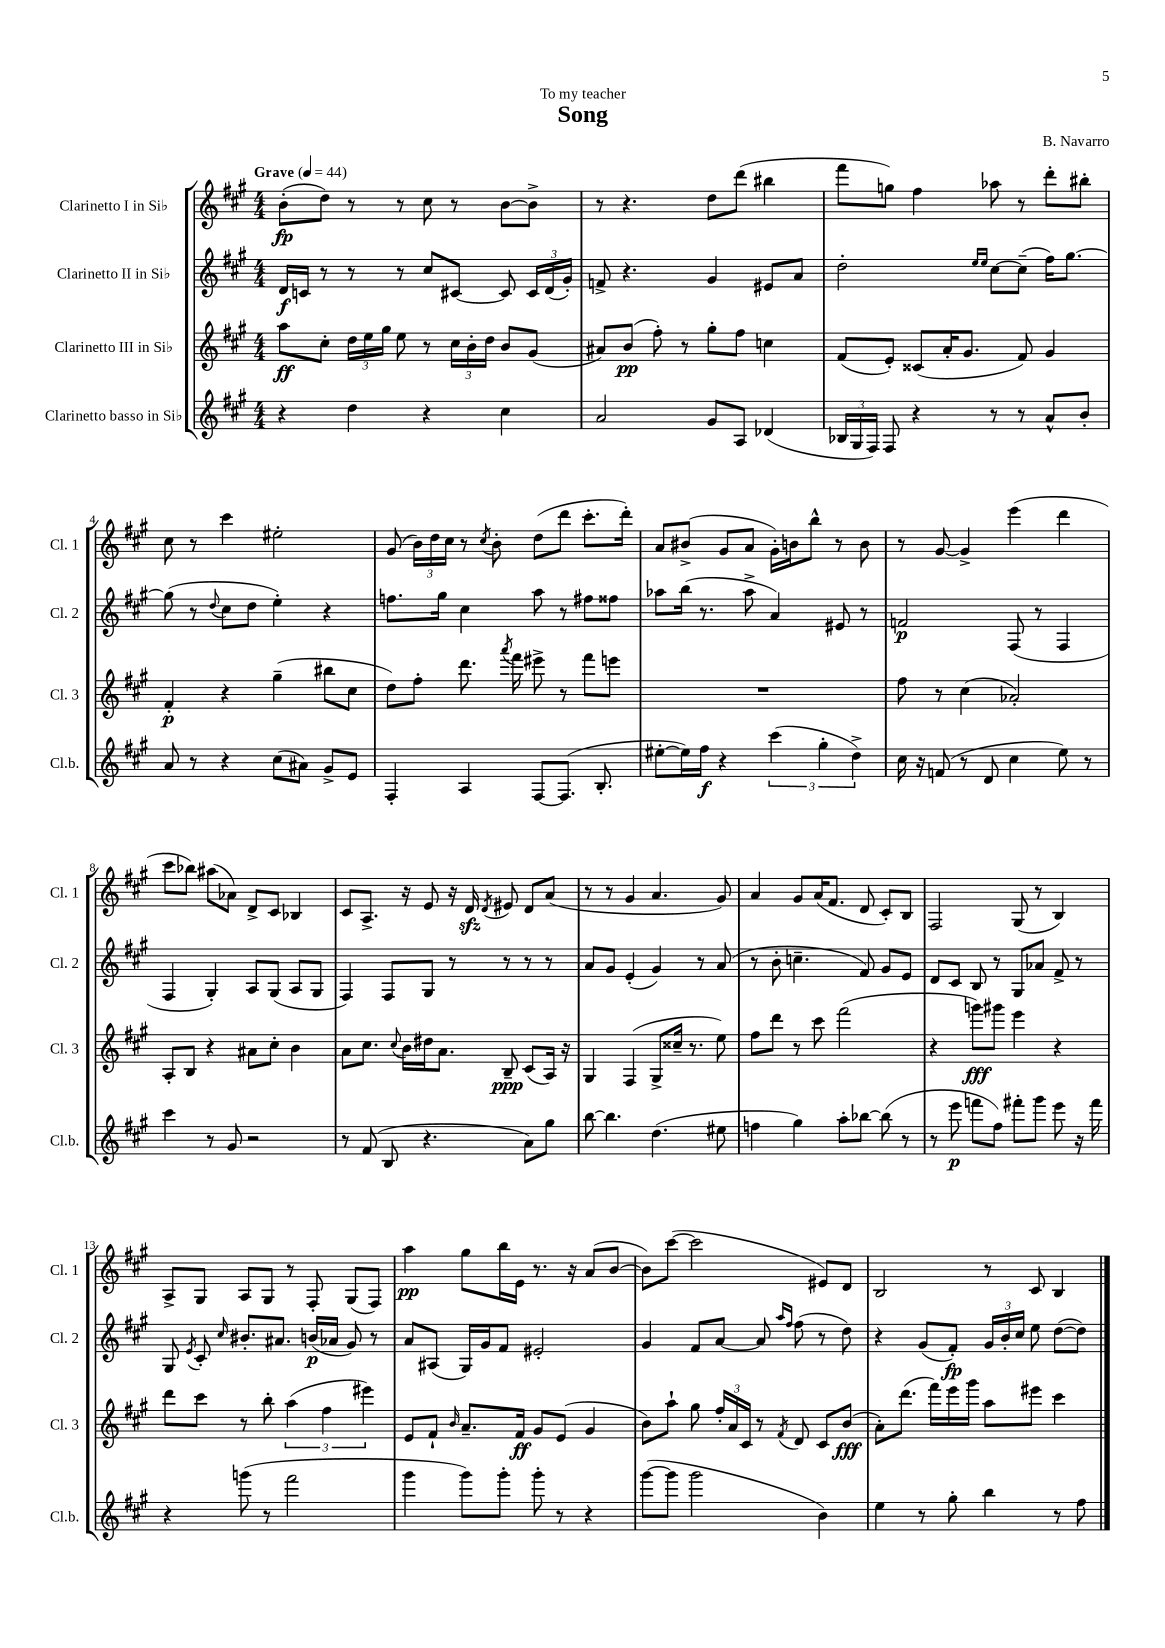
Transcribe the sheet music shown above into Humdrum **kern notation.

**kern	**dynam	**kern	**dynam	**kern	**dynam	**kern	**dynam
*part4	*part4	*part3	*part3	*part2	*part2	*part1	*part1
*staff4	*staff4	*staff3	*staff3	*staff2	*staff2	*staff1	*staff1
*I"Clarinetto basso in Si♭	*	*I"Clarinetto III in Si♭	*	*I"Clarinetto II in Si♭	*	*I"Clarinetto I in Si♭	*
*I'Cl.b.	*	*I'Cl. 3	*	*I'Cl. 2	*	*I'Cl. 1	*
*clefG2	*	*clefG2	*	*clefG2	*	*clefG2	*
*k[f#c#g#]	*	*k[f#c#g#]	*	*k[f#c#g#]	*	*k[f#c#g#]	*
*M4/4	*	*M4/4	*	*M4/4	*	*M4/4	*
*MM44	*	*MM44	*	*MM44	*	*MM44	*
=1	=1	=1	=1	=1	=1	=1	=1
!	!	!	!	!	!	!LO:TX:a:B:t=Grave	!
4r	.	8aa\L	ff	16d/LL	f	(8b'\L	fp
.	.	.	.	16cn/JJ	.	.	.
.	.	8cc#'\J	.	8r	.	8dd\J)	.
4dd\	.	24dd\LL	.	8r	.	8r	.
.	.	24ee\	.	.	.	.	.
.	.	24gg#\JJ	.	.	.	.	.
.	.	8ee\	.	8r	.	8r	.
4r	.	8r	.	8cc#/L	.	8cc#\	.
.	.	24cc#\LL	.	[8c#X/J	.	8r	.
.	.	24b'\	.	.	.	.	.
.	.	24dd\JJ	.	.	.	.	.
4cc#\	.	8b/L	.	8c#/]	.	[8b\L	.
.	.	(8g#/J	.	24c#/LL	.	8b^\J]	.
.	.	.	.	(24d/	.	.	.
.	.	.	.	24g#'/JJ)	.	.	.
=2	=2	=2	=2	=2	=2	=2	=2
2a/	.	8a#X/L)	.	8fn^/	.	8r	.
.	.	(8b/J	pp	4.r	.	4.r	.
.	.	8ff#'\)	.	.	.	.	.
.	.	8r	.	.	.	.	.
8g#/L	.	8gg#'\L	.	4g#/	.	8dd\L	.
8A/J	.	8ff#\J	.	.	.	(8ddd\J	.
(4d-X/	.	4ccn\	.	8e#X/L	.	4bb#X\	.
.	.	.	.	8a/J	.	.	.
=3	=3	=3	=3	=3	=3	=3	=3
24B-X/LL	.	(8f#/L	.	2dd'\	.	8fff#\L	.
24G#/	.	.	.	.	.	.	.
24F#/JJ)	.	.	.	.	.	.	.
8F#/	.	8e'/J)	.	.	.	8ggn\J)	.
4r	.	(8c##X/L	.	.	.	4ff#\	.
.	.	16a'/K	.	.	.	.	.
.	.	8.g#/J	.	.	.	.	.
.	.	.	.	16qqee/LL	.	.	.
.	.	.	.	16qqee/JJ	.	.	.
8r	.	.	.	[8cc#\L	.	8aa-X\	.
8r	.	8f#/)	.	(8cc#~\J]	.	8r	.
8a^^/L	.	4g#/	.	16ff#\KL)	.	8ddd'\L	.
.	.	.	.	[8.gg#\J	.	.	.
8b'/J	.	.	.	.	.	8bb#X'\J	.
!!LO:LB:g=z
=4	=4	=4	=4	=4	=4	=4	=4
8a/	.	4f#'/	p	(8gg#\]	.	8cc#\	.
8r	.	.	.	8r	.	8r	.
.	.	.	.	8qqdd/	.	.	.
4r	.	4r	.	8cc#\L	.	4ccc#\	.
.	.	.	.	8dd\J	.	.	.
(8cc#\L	.	(4gg#~\	.	4ee'\)	.	2ee#X'\	.
8a#X\J)	.	.	.	.	.	.	.
8g#^/L	.	8bb#X\L	.	4r	.	.	.
8e/J	.	8cc#\J	.	.	.	.	.
=5	=5	=5	=5	=5	=5	=5	=5
4F#'/	.	8dd\L)	.	8.ffn\L	.	(8g#/	.
.	.	8ff#'\J	.	.	.	24b\LL)	.
.	.	.	.	.	.	24dd\	.
.	.	.	.	16gg#\Jk	.	.	.
.	.	.	.	.	.	24cc#\JJ	.
4A/	.	8.ddd\	.	4cc#\	.	8r	.
.	.	.	.	.	.	8qcc#/	.
.	.	.	.	.	.	8b'\	.
.	.	8qaaa/	.	.	.	.	.
.	.	16fff#\	.	.	.	.	.
[8F#/L	.	8eee#X^\	.	8aa\	.	(8dd\L	.
(8.F#/J]	.	8r	.	8r	.	8ddd\J	.
.	.	8fff#\L	.	8ff#X\L	.	8.ccc#'\L	.
8.B'/	.	.	.	.	.	.	.
.	.	8eeen\J	.	8ff##X\J	.	.	.
.	.	.	.	.	.	16ddd'\Jk)	.
=6	=6	=6	=6	=6	=6	=6	=6
[8ee#X'\L	.	1r	.	8aa-X\L	.	8a/L	.
16ee#\L])	.	.	.	(16bb\Jk	.	(8b#X^/J	.
16ff#\JJ	f	.	.	8.r	.	.	.
4r	.	.	.	.	.	8g#/L	.
.	.	.	.	8aa-^\	.	8a/J	.
(6ccc#\	.	.	.	4a/)	.	16g#'\LL)	.
.	.	.	.	.	.	16bn\J	.
.	.	.	.	.	.	8bb^^\J	.
6gg#'\	.	.	.	.	.	.	.
.	.	.	.	8e#X/	.	8r	.
6dd^\)	.	.	.	.	.	.	.
.	.	.	.	8r	.	8b\	.
=7	=7	=7	=7	=7	=7	=7	=7
16cc#\	.	8ff#\	.	2fn/	p	8r	.
16r	.	.	.	.	.	.	.
(8fn/	.	8r	.	.	.	[8g#/	.
8r	.	(4cc#\	.	.	.	4g#^/]	.
8d/	.	.	.	.	.	.	.
4cc#\	.	2a-X'/)	.	(8F#/	.	(4eee\	.
.	.	.	.	8r	.	.	.
8ee\)	.	.	.	4F#/	.	4ddd\	.
8r	.	.	.	.	.	.	.
!!LO:LB:g=z
=8	=8	=8	=8	=8	=8	=8	=8
4ccc#\	.	8A'/L	.	4F#/	.	8ccc#\L	.
.	.	8B/J	.	.	.	8bb-X\J)	.
8r	.	4r	.	4G#'/)	.	(8aa#X\L	.
8g#/	.	.	.	.	.	8a-X\J)	.
2r	.	8a#X\L	.	8A/L	.	8d^/L	.
.	.	8cc#'\J	.	(8G#/J	.	8c#/J	.
.	.	4b\	.	8A/L	.	4B-X/	.
.	.	.	.	8G#/J	.	.	.
=9	=9	=9	=9	=9	=9	=9	=9
8r	.	8a\L	.	4F#/)	.	8c#/L	.
(8f#/	.	8.cc#\J	.	.	.	8.A^/J	.
8B/	.	.	.	8F#/L	.	.	.
.	.	8qqcc#/	.	.	.	.	.
.	.	16b\LL	.	.	.	16r	.
4.r	.	16dd#X\J	.	8G#/J	.	8e/	.
.	.	8.a\J	.	.	.	.	.
.	.	.	.	8r	.	16r	.
.	.	.	.	.	.	16dzz/	.
.	.	.	.	.	.	8qd/	.
.	.	8B~/	ppp	8r	.	8e#X/	.
8a\L)	.	(8c#/L	.	8r	.	8d/L	.
8gg#\J	.	16A/Jk)	.	8r	.	(8a/J	.
.	.	16r	.	.	.	.	.
=10	=10	=10	=10	=10	=10	=10	=10
[8bb\	.	4G#/	.	8a/L	.	8r	.
4.bb\]	.	.	.	8g#/J	.	8r	.
.	.	(4F#/	.	(4e'/	.	4g#/	.
(4.dd\	.	8G#^/L	.	4g#/)	.	4.a/	.
.	.	16cc##X~/Jk	.	.	.	.	.
.	.	8.r	.	.	.	.	.
.	.	.	.	8r	.	.	.
8ee#X\	.	8ee\)	.	(8a/	.	8g#/)	.
=11	=11	=11	=11	=11	=11	=11	=11
4ffn\	.	8ff#\L	.	8r	.	4a/	.
.	.	8ddd\J	.	8b'\	.	.	.
4gg#\)	.	8r	.	4.ccn~\	.	8g#/L	.
.	.	8ccc#\	.	.	.	(16a/K	.
.	.	.	.	.	.	8.f#/J	.
8aa'\L	.	(2fff#\	.	.	.	.	.
[8bb-X\J	.	.	.	8f#/)	.	8d/	.
(8bb-\]	.	.	.	8g#/L	.	8c#'/L)	.
8r	.	.	.	8e/J	.	8B/J	.
=12	=12	=12	=12	=12	=12	=12	=12
8r	.	4r	.	8d/L	.	2F#/	.
8eee\	p	.	.	8c#/J	.	.	.
8fffn\L	.	8gggn\L)	fff	8B/	.	.	.
8ff#\J)	.	8ggg#X\J	.	8r	.	.	.
8fff#X'\L	.	4eee\	.	8G#/L	.	(8G#/	.
8ggg#\J	.	.	.	8a-X/J	.	8r	.
8eee\	.	4r	.	8f#^/	.	4B/)	.
16r	.	.	.	8r	.	.	.
16fff#\	.	.	.	.	.	.	.
!!LO:LB:g=z
=13	=13	=13	=13	=13	=13	=13	=13
4r	.	8ddd\L	.	8G#/	.	8A^/L	.
.	.	.	.	8qe/	.	.	.
.	.	8ccc#\J	.	8c#'/	.	8G#/J	.
.	.	.	.	16qqcc#/	.	.	.
(8gggn\	.	8r	.	8.b#X'/L	.	8A/L	.
8r	.	8bb'\	.	.	.	8G#/J	.
.	.	.	.	8.a#X/J	.	.	.
2fff#\	.	(6aa\	.	.	.	8r	.
.	.	.	.	(16bn/LL	p	8F#'/	.
.	.	6ff#\	.	.	.	.	.
.	.	.	.	16a-X/JJ	.	.	.
.	.	.	.	8g#/)	.	(8G#/L	.
.	.	6eee#X\)	.	.	.	.	.
.	.	.	.	8r	.	8F#/J)	.
=14	=14	=14	=14	=14	=14	=14	=14
4ggg#\	.	8e/L	.	8a/L	.	4aa\	pp
.	.	8f#`/J	.	(8A#X/J	.	.	.
.	.	16qqb/	.	.	.	.	.
8ggg#\L)	.	8.a~/L	.	16G#/LL)	.	8gg#\L	.
.	.	.	.	16g#/J	.	.	.
8ggg#'\J	.	.	.	8f#/J	.	16bb\L	.
.	.	16f#/Jk	ff	.	.	16e\JJ	.
8ggg#'\	.	8g#/L	.	2e#X'/	.	8.r	.
8r	.	(8e/J	.	.	.	.	.
.	.	.	.	.	.	16r	.
4r	.	4g#/	.	.	.	(8a/L	.
.	.	.	.	.	.	[8b/J	.
=15	=15	=15	=15	=15	=15	=15	=15
([8ggg#\L	.	8b\L)	.	4g#/	.	8b\L])	.
8ggg#\J]	.	8aa`\J	.	.	.	([8ccc#\J	.
2ggg#\	.	8gg#\	.	8f#/L	.	2ccc#\]	.
.	.	24ff#'/LL	.	[8a/J	.	.	.
.	.	24a/	.	.	.	.	.
.	.	24c#/JJ	.	.	.	.	.
.	.	8r	.	8a/]	.	.	.
.	.	.	.	16qqaa/LL	.	.	.
.	.	8qf#/	.	16qqff#/JJ	.	.	.
.	.	8d/	.	(8ff#\	.	.	.
4b\)	.	8c#/L	.	8r	.	8e#X/L)	.
.	.	(8b/J	fff	8dd\)	.	8d/J	.
=16	=16	=16	=16	=16	=16	=16	=16
4ee\	.	8a'\L)	.	4r	.	2B/	.
.	.	(8.ddd\J	.	.	.	.	.
8r	.	.	.	(8g#/L	.	.	.
.	.	16fff#\LL)	.	.	.	.	.
8gg#'\	.	16eee\	.	8f#'/J)	fp	.	.
.	.	16ggg#\JJ	.	.	.	.	.
4bb\	.	8aa\L	.	24g#/LL	.	8r	.
.	.	.	.	24b'/	.	.	.
.	.	.	.	24cc#/JJ	.	.	.
.	.	8eee#X\J	.	8ee\	.	8c#/	.
8r	.	4ccc#\	.	([8dd\L	.	4B/	.
8ff#\	.	.	.	8dd\J])	.	.	.
==	==	==	==	==	==	==	==
*-	*-	*-	*-	*-	*-	*-	*-
